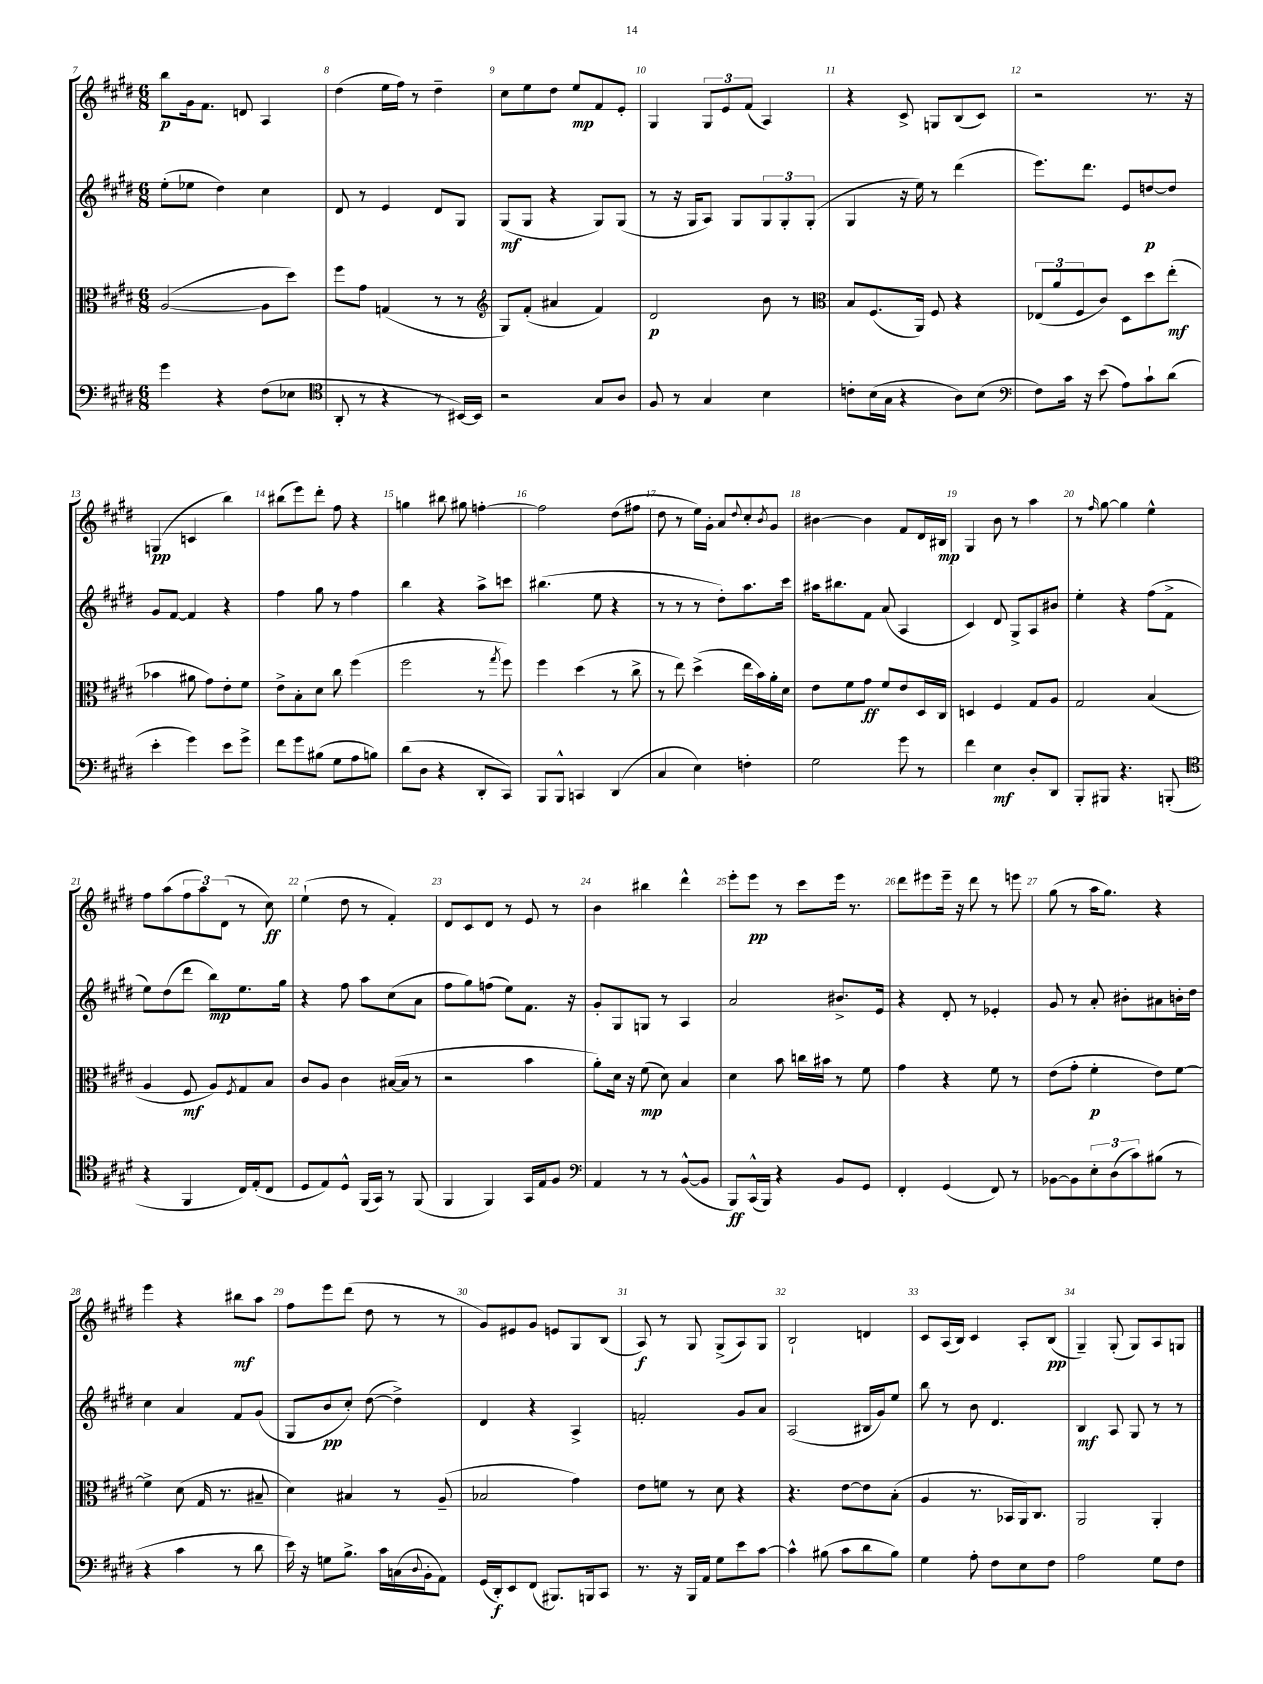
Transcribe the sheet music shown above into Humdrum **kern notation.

**kern	**dynam	**kern	**dynam	**kern	**dynam	**kern	**dynam
*part4	*part4	*part3	*part3	*part2	*part2	*part1	*part1
*staff4	*staff4	*staff3	*staff3	*staff2	*staff2	*staff1	*staff1
*clefF4	*	*clefC3	*	*clefG2	*	*clefG2	*
*k[f#c#g#d#]	*	*k[f#c#g#d#]	*	*k[f#c#g#d#]	*	*k[f#c#g#d#]	*
*M6/8	*	*M6/8	*	*M6/8	*	*M6/8	*
=7	=7	=7	=7	=7	=7	=7	=7
4g#\	.	([2A/	.	(8ee'\L	.	8bb\L	p
.	.	.	.	8ee-X\J	.	16g#\k	.
.	.	.	.	.	.	8.f#\J	.
4r	.	.	.	4dd#\)	.	.	.
.	.	.	.	.	.	8dn/	.
(8F#\L	.	8A\L]	.	4cc#\	.	4A/	.
8E-X\J	.	8dd#\J)	.	.	.	.	.
=8	=8	=8	=8	=8	=8	=8	=8
*clefC4	*	*	*	*	*	*	*
8AA'/	.	8ff#\L	.	8d#/	.	(4dd#\	.
8r	.	8g#\J	.	8r	.	.	.
4r	.	(4Gn/	.	4e/	.	16ee\LL	.
.	.	.	.	.	.	16ff#\JJ)	.
.	.	.	.	.	.	8r	.
8r	.	8r	.	8d#/L	.	4dd#~\	.
[16BB#X/LL)	.	8r	.	8G#/J	.	.	.
16BB#/JJ]	.	.	.	.	.	.	.
=9	=9	=9	=9	=9	=9	=9	=9
*	*	*clefG2	*	*	*	*	*
2r	.	8G#/L)	.	(8G#/L	mf	8cc#\L	.
.	.	(8f#'/J	.	8G#/J	.	8ee\	.
.	.	4a#X/	.	4r	.	8dd#\J	.
.	.	.	.	.	.	8ee/L	mp
8G#/L	.	4f#/)	.	8G#/L)	.	8f#/	.
8A/J	.	.	.	(8G#/J	.	8e'/J	.
=10	=10	=10	=10	=10	=10	=10	=10
8F#/	.	2d#/	p	8r	.	4G#/	.
8r	.	.	.	16r	.	.	.
.	.	.	.	16G#/KL	.	.	.
4G#/	.	.	.	8A/J)	.	12G#/L	.
.	.	.	.	.	.	12e/	.
.	.	.	.	8G#/L	.	.	.
.	.	.	.	.	.	(12f#/J	.
4B\	.	8b\	.	12G#/	.	4A/)	.
.	.	.	.	12G#'/	.	.	.
.	.	8r	.	.	.	.	.
.	.	.	.	(12G#'/J	.	.	.
=11	=11	=11	=11	=11	=11	=11	=11
*	*	*clefC3	*	*	*	*	*
8cn'\L	.	8B/L	.	4G#/	.	4r	.
(16B\L	.	(8.F#/	.	.	.	.	.
16G#\JJ	.	.	.	.	.	.	.
4r	.	.	.	16r	.	8c#^/	.
.	.	16AA/Jk)	.	16ee\)	.	.	.
.	.	8F#/	.	8r	.	8Gn/L	.
8A\L)	.	4r	.	(4ddd#\	.	(8B/	.
(8B\J	.	.	.	.	.	8c#/J)	.
=12	=12	=12	=12	=12	=12	=12	=12
*clefF4	*	*	*	*	*	*	*
8F#\L)	.	(12E-X/L	.	8.eee\L)	.	2r	.
.	.	12a/	.	.	.	.	.
16c#\Jk	.	.	.	.	.	.	.
.	.	12F#/	.	.	.	.	.
16r	.	.	.	8.ddd#\J	.	.	.
(8e\	.	8c#/J)	.	.	.	.	.
8A\L)	.	8D#\L	.	8e/L	.	.	.
8c#`\	.	8dd#\	.	[8ddn/	p	8.r	.
(8d#\J	.	(8ee'\J	mf	8dd/J]	.	.	.
.	.	.	.	.	.	16r	.
!!LO:LB:g=z
=13	=13	=13	=13	=13	=13	=13	=13
4e'\	.	4b-X\	.	8g#/L	.	(4Gn/	pp
.	.	.	.	[8f#/J	.	.	.
4g#\)	.	8a#X\	.	4f#/]	.	4cn/	.
.	.	8g#\L)	.	.	.	.	.
8e\L	.	8e'\	.	4r	.	4bb\)	.
8g#^\J	.	8f#\J	.	.	.	.	.
=14	=14	=14	=14	=14	=14	=14	=14
8f#\L	.	8e^\L	.	4ff#\	.	(8bb#X\L	.
8g#\	.	8B'\	.	.	.	8eee\)	.
(8B#X\J	.	8d#\J	.	8gg#\	.	8ddd#'\J	.
8G#\L	.	8cc#\	.	8r	.	8ff#\	.
8A\	.	(4ff#\	.	4ff#\	.	4r	.
8Bn\J)	.	.	.	.	.	.	.
=15	=15	=15	=15	=15	=15	=15	=15
(8d#\L	.	2ff#\	.	4bb\	.	4ggn\	.
8D#\J	.	.	.	.	.	.	.
4r	.	.	.	4r	.	8bb#X\	.
.	.	.	.	.	.	8gg#X\	.
8DD#'/L	.	8r	.	8aa^\L	.	[4ffn'\	.
.	.	8qgg#/	.	.	.	.	.
8CC#/J)	.	8ff#\)	.	8cccn\J	.	.	.
=16	=16	=16	=16	=16	=16	=16	=16
8BBB/L	.	4ff#\	.	(4.bb#X\	.	2ff\]	.
8BBB^^/J	.	.	.	.	.	.	.
4CCn/	.	(4dd#\	.	.	.	.	.
.	.	.	.	8ee\	.	.	.
(4DD#/	.	8r	.	4r	.	(8dd#\L	.
.	.	8cc#^\	.	.	.	8ff#X\J	.
=17	=17	=17	=17	=17	=17	=17	=17
4C#/	.	8r	.	8r	.	8dd#\	.
.	.	8ee\)	.	8r	.	8r	.
4E\)	.	(4dd#^\	.	8r	.	16ee\LL)	.
.	.	.	.	.	.	16g#'\JJ	.
.	.	.	.	8dd#'\L)	.	8a/L	.
.	.	.	.	.	.	8qqdd#/	.
4Fn'\	.	16ee\LL	.	8.aa\	.	8cc#'/	.
.	.	16b\)	.	.	.	.	.
.	.	.	.	.	.	8qb/	.
.	.	16a'\	.	.	.	8g#/J	.
.	.	16d#\JJ	.	16ccc#\Jk	.	.	.
=18	=18	=18	=18	=18	=18	=18	=18
2G#\	.	8e\L	.	16aa#X\KL	.	[4b#X\	.
.	.	.	.	8.bb#X\	.	.	.
.	.	8f#\	.	.	.	.	.
.	.	8g#\J	ff	8f#\J	.	4b#\]	.
.	.	8f#/L	.	(8a/	.	.	.
8g#\	.	8e/	.	4A/	.	8f#/L	.
8r	.	16D#/L	.	.	.	16d#/L	.
.	.	16C#/JJ	.	.	.	16B#X/JJ	mp
=19	=19	=19	=19	=19	=19	=19	=19
4f#\	.	4Dn/	.	4c#/)	.	4G#/	.
4E\	mf	4F#/	.	8d#/	.	8b\	.
.	.	.	.	8G#^/L	.	8r	.
8D#'/L	.	8G#/L	.	8A/	.	4aa\	.
8DD#/J	.	8A/J	.	8b#X/J	.	.	.
=20	=20	=20	=20	=20	=20	=20	=20
8BBB'/L	.	2G#/	.	4ee'\	.	8r	.
.	.	.	.	.	.	16qqff#/	.
8BBB#X/J	.	.	.	.	.	[8gg#\	.
4.r	.	.	.	4r	.	4gg#\]	.
.	.	(4B/	.	(8ff#\L	.	4ee^^\	.
(8BBBn'/	.	.	.	8f#^\J	.	.	.
!!LO:LB:g=z
=21	=21	=21	=21	=21	=21	=21	=21
*clefC4	*	*	*	*	*	*	*
4r	.	4A/	.	8ee\L)	.	8ff#\L	.
.	.	.	.	(8dd#\	.	(8aa\	.
4FF#/	.	8F#/	mf	8ddd#\J	.	12ff#\	.
.	.	.	.	.	.	12aa\)	.
.	.	8A/L)	.	8bb\L)	mp	.	.
.	.	.	.	.	.	(12d#\J	.
.	.	8qF#/	.	.	.	.	.
16C#/LL)	.	8G#/	.	8.ee\	.	8r	.
(16E'/J	.	.	.	.	.	.	.
8C#/J	.	8B/J	.	.	.	8cc#\)	ff
.	.	.	.	16gg#\Jk	.	.	.
=22	=22	=22	=22	=22	=22	=22	=22
8D#/L	.	8c#/L	.	4r	.	(4ee`\	.
8E/)	.	8A/J	.	.	.	.	.
8D#^^/J	.	4c#\	.	8ff#\	.	8dd#\	.
(16FF#/LL	.	.	.	8aa\L	.	8r	.
16GG#/JJ)	.	.	.	.	.	.	.
8r	.	([16B#X/LL	.	(8cc#\	.	4f#'/)	.
.	.	16B#/JJ]	.	.	.	.	.
(8FF#/	.	8r	.	8a\J	.	.	.
=23	=23	=23	=23	=23	=23	=23	=23
4FF#/	.	2r	.	8ff#\L	.	8d#/L	.
.	.	.	.	8gg#\)	.	8c#/	.
4FF#/)	.	.	.	(8ffn\J	.	8d#/J	.
.	.	.	.	8ee\L)	.	8r	.
16GG#/LL	.	4b\	.	8.f#\J	.	8e/	.
16E/J	.	.	.	.	.	.	.
8F#/J	.	.	.	.	.	8r	.
.	.	.	.	16r	.	.	.
=24	=24	=24	=24	=24	=24	=24	=24
*clefF4	*	*	*	*	*	*	*
4AA/	.	8a'\L)	.	8g#'/L	.	4b\	.
.	.	16d#\Jk	.	8G#/	.	.	.
.	.	16r	.	.	.	.	.
8r	.	(8f#\	mp	8Gn/J	.	4bb#X\	.
8r	.	8d#\)	.	8r	.	.	.
([8BB^^/L	.	4B/	.	4A/	.	4ddd#^^\	.
8BB/J]	.	.	.	.	.	.	.
=25	=25	=25	=25	=25	=25	=25	=25
8BBB/L)	ff	4d#\	.	2a/	.	8eee'\L	.
(16CC#^^/L	.	.	.	.	.	8eee\J	pp
16BBB/JJ)	.	.	.	.	.	.	.
4r	.	8b\	.	.	.	8r	.
.	.	16ccn\LL	.	.	.	8ccc#\L	.
.	.	16b#X\JJ	.	.	.	.	.
8BB/L	.	8r	.	8.b#X^/L	.	16eee\Jk	.
.	.	.	.	.	.	8.r	.
8GG#/J	.	8f#\	.	.	.	.	.
.	.	.	.	16e/Jk	.	.	.
=26	=26	=26	=26	=26	=26	=26	=26
4FF#'/	.	4g#\	.	4r	.	8ddd#\L	.
.	.	.	.	.	.	8eee#X\	.
(4GG#/	.	4r	.	8d#'/	.	16eee#~\Jk	.
.	.	.	.	.	.	16r	.
.	.	.	.	8r	.	8ddd#\	.
8FF#/)	.	8f#\	.	4e-X'/	.	8r	.
8r	.	8r	.	.	.	8eeen\	.
=27	=27	=27	=27	=27	=27	=27	=27
[8BB-X\L	.	(8e\L	.	8g#/	.	(8gg#\	.
8BB-\]	.	8g#'\J	.	8r	.	8r	.
12E'\	.	4f#'\	p	8a'/	.	16aa\KL	.
.	.	.	.	.	.	8.gg#\J)	.
(12D#\	.	.	.	.	.	.	.
.	.	.	.	8b#X'\L	.	.	.
12c#\)	.	.	.	.	.	.	.
(8B#X\J	.	8e\L)	.	8a#X\	.	4r	.
8r	.	[8f#\J	.	16bn'\L	.	.	.
.	.	.	.	16dd#\JJ	.	.	.
!!LO:LB:g=z
=28	=28	=28	=28	=28	=28	=28	=28
4r	.	4f#^\]	.	4cc#\	.	4eee\	.
4c#\	.	(8d#\	.	4a/	.	4r	.
.	.	16G#/	.	.	.	.	.
.	.	8.r	.	.	.	.	.
8r	.	.	.	8f#/L	.	8bb#X\L	mf
8d#\	.	8B#X~/	.	(8g#/J	.	8aa\J	.
=29	=29	=29	=29	=29	=29	=29	=29
16e\)	.	4d#\)	.	8G#/L	.	8ff#\L	.
16r	.	.	.	.	.	.	.
8Gn\L	.	.	.	8b/	pp	8eee\	.
8.B^\J	.	4B#X/	.	8cc#'/J)	.	(8ddd#\J	.
.	.	.	.	([8dd#\	.	8dd#\	.
16c#\LL	.	.	.	.	.	.	.
(16Cn\	.	8r	.	4dd#^\])	.	8r	.
8qqD#/	.	.	.	.	.	.	.
16BB'\J	.	.	.	.	.	.	.
8AA\J)	.	(8A~/	.	.	.	8r	.
=30	=30	=30	=30	=30	=30	=30	=30
(16GG#/LL	.	2B-X/	.	4d#/	.	8g#/L)	.
16DD#'/J)	f	.	.	.	.	.	.
8EE/	.	.	.	.	.	8e#X/	.
(8FF#/J	.	.	.	4r	.	8g#/J	.
8.BBB#X/L)	.	.	.	.	.	8en/L	.
.	.	4g#\)	.	4A^/	.	8G#/	.
16BBBn/k	.	.	.	.	.	.	.
8CC#/J	.	.	.	.	.	(8B/J	.
=31	=31	=31	=31	=31	=31	=31	=31
8.r	.	8e\L	.	2fn'/	.	8A/)	f
.	.	8fn\J	.	.	.	8r	.
16r	.	.	.	.	.	.	.
16BBB/LL	.	8r	.	.	.	8G#/	.
16AA/JJ	.	.	.	.	.	.	.
8G#\L	.	8d#\	.	.	.	(8G#^/L	.
8e\	.	4r	.	8g#/L	.	8A/)	.
[8c#\J	.	.	.	8a/J	.	8G#/J	.
=32	=32	=32	=32	=32	=32	=32	=32
4c#^^\]	.	4.r	.	(2A/	.	2B`/	.
(8B#X\	.	.	.	.	.	.	.
8c#\L	.	[8e\L	.	.	.	.	.
8d#\	.	8e\]	.	16B#X/LL	.	4dn/	.
.	.	.	.	16g#/J)	.	.	.
8B#\J)	.	(8B'\J	.	8ee/J	.	.	.
=33	=33	=33	=33	=33	=33	=33	=33
4G#\	.	4A/	.	8bb\	.	8c#/L	.
.	.	.	.	8r	.	(16A/L	.
.	.	.	.	.	.	16B/JJ)	.
8A'\	.	8.r	.	8b\	.	4c#/	.
8F#\L	.	.	.	4.d#/	.	.	.
.	.	16BB-X/LL	.	.	.	.	.
8E\	.	16AA/J)	.	.	.	8A'/L	.
.	.	8.C#/J	.	.	.	.	.
8F#\J	.	.	.	.	.	(8B/J	pp
=34	=34	=34	=34	=34	=34	=34	=34
2A\	.	2AA/	.	4B/	mf	4G#~/)	.
.	.	.	.	8A/	.	(8G#'/	.
.	.	.	.	8G#/	.	8G#/L)	.
8G#\L	.	4AA'/	.	8r	.	8A/	.
8F#\J	.	.	.	8r	.	8Gn/J	.
==	==	==	==	==	==	==	==
*-	*-	*-	*-	*-	*-	*-	*-
